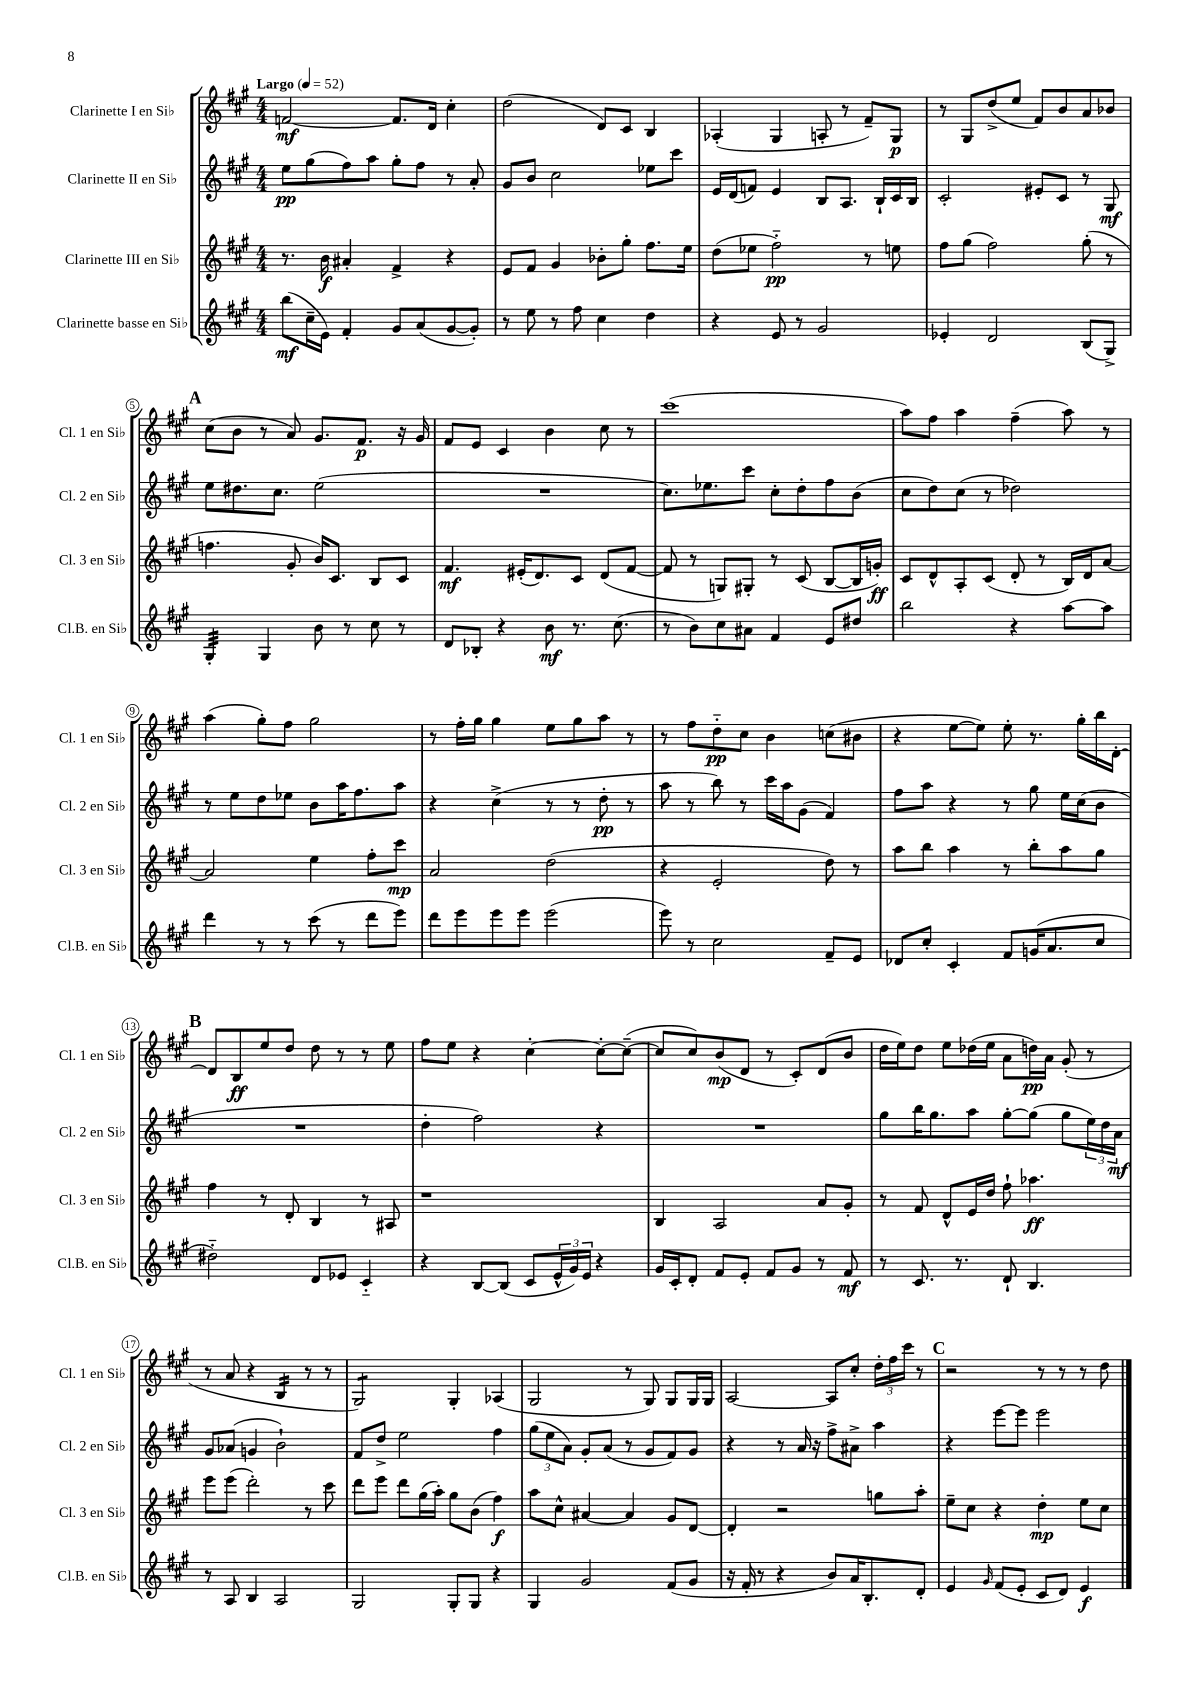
<<
\new StaffGroup <<
\new Staff = "s0" \with { instrumentName = "Clarinette I en Sib" shortInstrumentName = "Cl. 1 en Sib" } {
    \clef treble \key a \major \numericTimeSignature \time 4/4 \tempo "Largo" 4 = 52
    f'2~\mf f'8. d'16 cis''4-. |
    d''2( d'8) cis'8 b4 |
    aes4-.( gis4 a8-. r8 fis'8--) gis8\p |
    r8 gis8 d''8->( e''8 fis'8) b'8 a'8 bes'8 |
    \mark \markup { \bold "A" } cis''8( b'8 r8 a'8) gis'8. fis'8.\p r16 gis'16 |
    fis'8 e'8 cis'4 b'4 cis''8 r8 |
    cis'''1( |
    a''8) fis''8 a''4 fis''4--( a''8) r8 |
    a''4( gis''8-.) fis''8 gis''2 |
    r8 fis''16-. gis''16 gis''4 e''8 gis''8 a''8 r8 |
    r8 fis''8 d''8-_\pp cis''8 b'4 c''8( bis'8 |
    r4 e''8~ e''8) e''8-. r8. gis''16-. b''16 d'16~-. |
    \mark \markup { \bold "B" } d'8 b8\ff e''8 d''8 d''8 r8 r8 e''8 |
    fis''8 e''8 r4 cis''4~-. cis''8~-. cis''8~--( |
    cis''8 cis''8) b'8\mp( d'8 r8 cis'8-.) d'8( b'8 |
    d''16 e''16) d''8 e''8 des''16( e''16 a'8 d''16\pp) a'16 gis'8-.( r8 |
    r8 a'8 r4 b4:16 r8 r8 |
    gis2:8) gis4-. aes4( |
    gis2 r8 gis8) gis8 gis16 gis16 |
    a2~ a8 cis''8-. \tuplet 3/2 { d''16-. fis''16 cis'''16 } r8 |
    \mark \markup { \bold "C" } r2 r8 r8 r8 d''8 \bar "|." |
}
\new Staff = "s1" \with { instrumentName = "Clarinette II en Sib" shortInstrumentName = "Cl. 2 en Sib" } {
    \clef treble \key a \major \numericTimeSignature \time 4/4
    e''8\pp gis''8( fis''8) a''8 gis''8-. fis''8 r8 a'8-. |
    gis'8 b'8 cis''2 ees''8 cis'''8 |
    e'16 d'16( f'8) e'4 b8 a8. b16-! cis'16 b16 |
    cis'2-. eis'8-. cis'8 r8 gis8\mf |
    \mark \markup { \bold "A" } e''8 dis''8. cis''8. e''2( |
    R1 |
    cis''8.) ees''8. cis'''8 cis''8-. d''8-. fis''8 b'8( |
    cis''8 d''8) cis''8( r8 des''2) |
    r8 e''8 d''8 ees''8 b'8 a''16 fis''8. a''8 |
    r4 cis''4->( r8 r8 d''8-.\pp r8 |
    a''8 r8 b''8) r8 cis'''16 a''16 gis'8( fis'4) |
    fis''8 a''8 r4 r8 gis''8 e''16 cis''16( b'8 |
    \mark \markup { \bold "B" } R1 |
    d''4-. fis''2) r4 |
    R1 |
    gis''8 b''16 gis''8. a''8 gis''8~-. gis''8( gis''8 \tuplet 3/2 { e''16) d''16 a'16\mf } |
    gis'8 aes'8( g'4 b'2-!) |
    fis'8 d''8-> e''2 fis''4 |
    \tuplet 3/2 { gis''8( e''8 a'8) } gis'8-. a'8( r8 gis'8 fis'8) gis'8 |
    r4 r8 a'16 r16 fis''8-> ais'8-> a''4 |
    \mark \markup { \bold "C" } r4 e'''8~ e'''8 e'''2 \bar "|." |
}
\new Staff = "s2" \with { instrumentName = "Clarinette III en Sib" shortInstrumentName = "Cl. 3 en Sib" } {
    \clef treble \key a \major \numericTimeSignature \time 4/4
    r8. b'16\f ais'4-. fis'4-> r4 |
    e'8 fis'8 gis'4 bes'8-. gis''8-. fis''8. e''16 |
    d''8( ees''8 fis''2-_\pp) r8 e''8 |
    fis''8 gis''8( fis''2) gis''8-.( r8 |
    \mark \markup { \bold "A" } f''4. gis'8-. b'16) cis'8. b8 cis'8 |
    fis'4.\mf eis'16-.( d'8.) cis'8 d'8( fis'8~ |
    fis'8 r8 g8) gis8-. r8 cis'8( b8~ b16 g'16-.\ff) |
    cis'8 d'8-^ a8-. cis'8( d'8-. r8 b16) d'16 a'8~ |
    a'2 e''4 fis''8-. cis'''8\mp |
    a'2 d''2( |
    r4 e'2-. d''8) r8 |
    a''8 b''8 a''4 r8 b''8-. a''8 gis''8 |
    \mark \markup { \bold "B" } fis''4 r8 d'8-. b4 r8 ais8 |
    r1 |
    b4 a2 a'8 gis'8-. |
    r8 fis'8 d'8-^ e'16 d''16 fis''8-! aes''4.\ff |
    e'''8 e'''8( d'''2-.) r8 cis'''8 |
    d'''8 e'''8 d'''8 gis''16( a''16-.) gis''8 b'8( fis''4\f) |
    a''8 cis''8-^ ais'4~ ais'4 gis'8 d'8~ |
    d'4-. r2 g''8 a''8-. |
    \mark \markup { \bold "C" } e''8-- cis''8 r4 d''4-.\mp e''8 cis''8 \bar "|." |
}
\new Staff = "s3" \with { instrumentName = "Clarinette basse en Sib" shortInstrumentName = "Cl.B. en Sib" } {
    \clef treble \key a \major \numericTimeSignature \time 4/4
    b''8\mf( cis''16-- e'16) fis'4-. gis'8 a'8( gis'8~ gis'8-.) |
    r8 e''8 r8 fis''8 cis''4 d''4 |
    r4 e'8 r8 gis'2 |
    ees'4-. d'2 b8( gis8->) |
    \mark \markup { \bold "A" } gis4:32-. gis4 b'8 r8 cis''8 r8 |
    d'8 bes8-. r4 b'8\mf r8. cis''8.( |
    r8 b'8) cis''8 ais'8 fis'4 e'8 dis''8 |
    b''2 r4 a''8~ a''8 |
    d'''4 r8 r8 cis'''8( r8 d'''8 e'''8) |
    d'''8 e'''8 e'''8 e'''8 e'''2( |
    e'''8) r8 cis''2 fis'8-- e'8 |
    des'8 cis''8-. cis'4-. fis'8 g'16( a'8. cis''8 |
    \mark \markup { \bold "B" } dis''2-_) d'8 ees'8 cis'4-_ |
    r4 b8~ b8( cis'8 \tuplet 3/2 { e'16-^ gis'16) e'16 } r4 |
    gis'16 cis'16-. d'8-. fis'8 e'8-. fis'8 gis'8 r8 fis'8\mf |
    r8 cis'8. r8. d'8-! b4. |
    r8 a8 b4 a2 |
    gis2 gis8-. gis8 r4 |
    gis4 gis'2 fis'8( gis'8 |
    r16 fis'16-. r8 r4 b'8) a'16 b8.-. d'8-. |
    \mark \markup { \bold "C" } e'4 \grace { gis'16 } fis'8( e'8-. cis'8 d'8) e'4\f \bar "|." |
}
>>
>>
\layout { \context { \Score \override BarNumber.stencil = #(make-stencil-circler 0.1 0.3 ly:text-interface::print) } }
